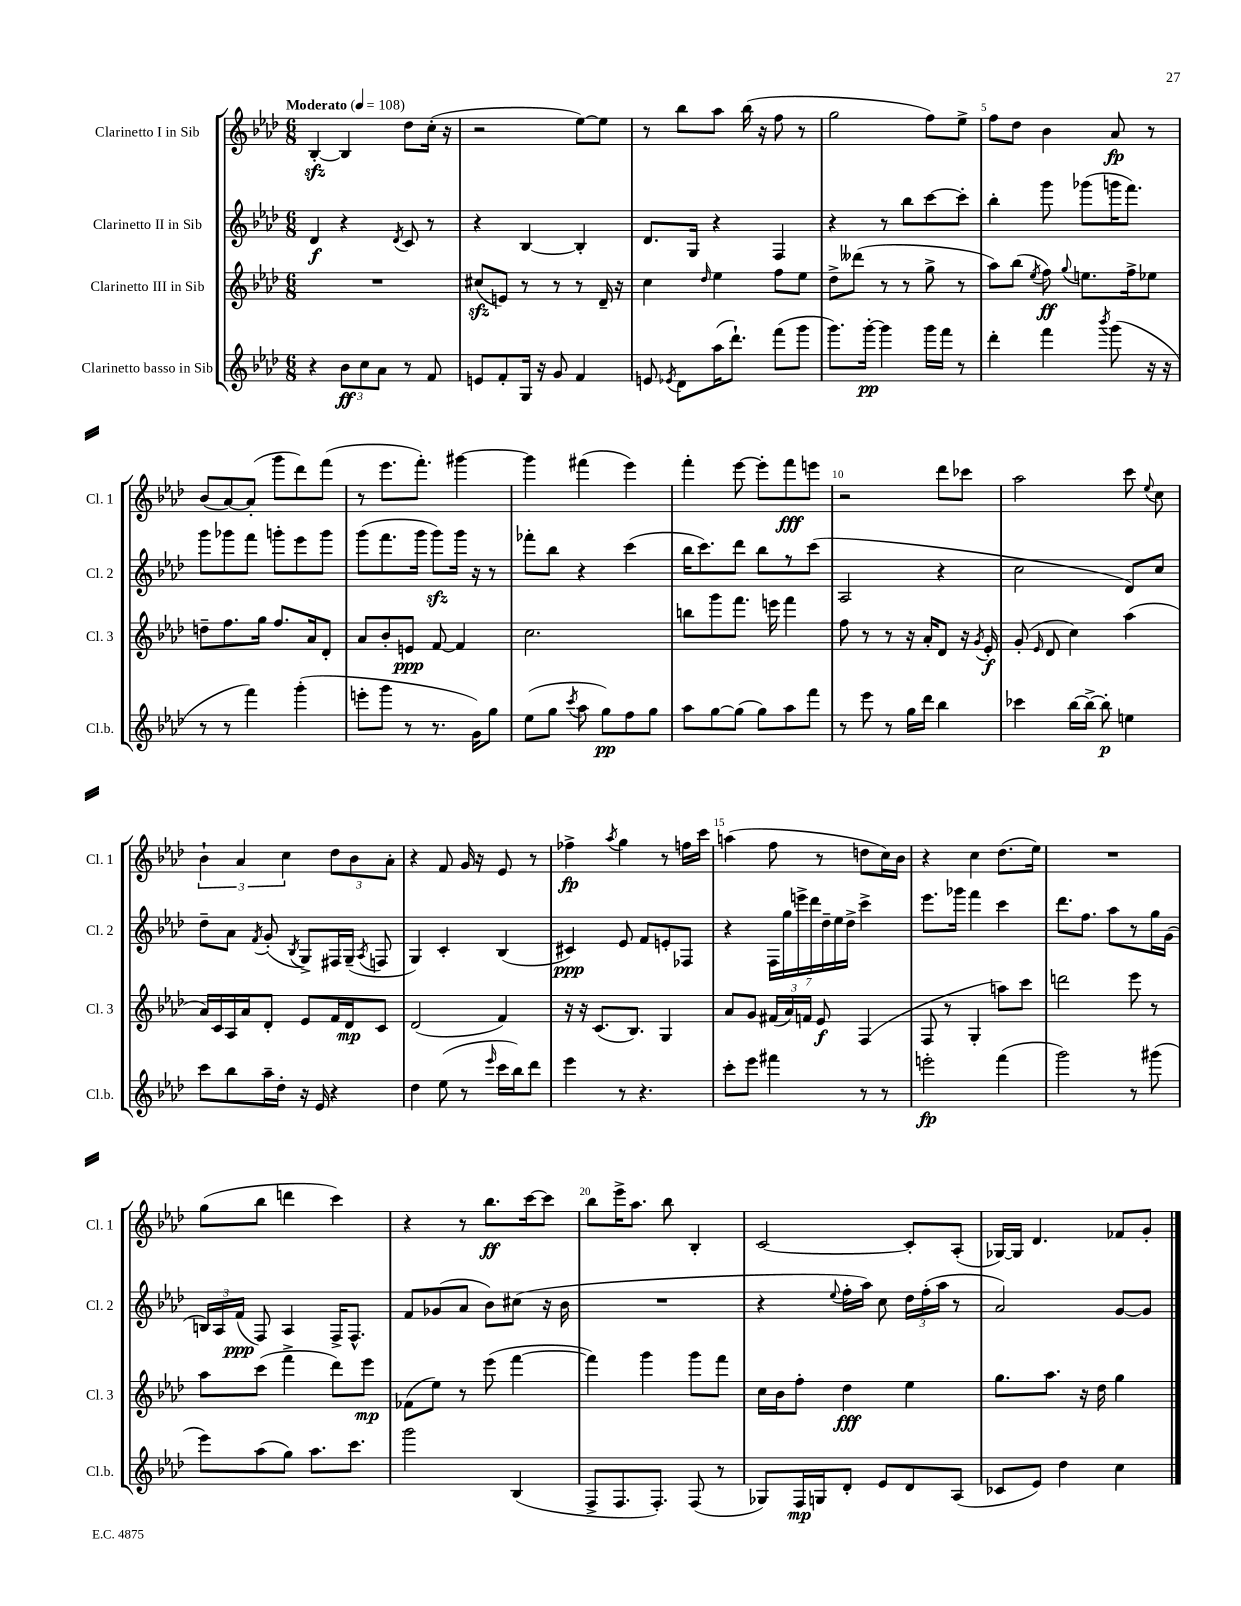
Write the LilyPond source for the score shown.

<<
\new StaffGroup <<
\new Staff = "s0" \with { instrumentName = "Clarinetto I in Sib" shortInstrumentName = "Cl. 1" } {
    \clef treble \key aes \major \numericTimeSignature \time 6/8 \tempo "Moderato" 4 = 108
    \autoBeamOff bes4~-.\sfz bes4 des''8[ c''16]-.( r16 |
    r2 ees''8[~) ees''8] |
    r8 bes''8[ aes''8] bes''16( r16 f''8 r8 |
    g''2 f''8[) ees''8]-> |
    f''8[ des''8] bes'4 aes'8\fp r8 |
    bes'8[( aes'8~) aes'8]-.( g'''8[ des'''8) f'''8]( |
    r8 ees'''8.[ f'''8.]-.) gis'''4~ |
    gis'''4 fis'''4( ees'''4) |
    f'''4-. ees'''8~ ees'''8[-. f'''8\fff e'''8] |
    r2 des'''8[ ces'''8] |
    aes''2 c'''8 \appoggiatura { ees''8 } c''8 |
    \tuplet 3/2 { bes'4-! aes'4 c''4 } \tuplet 3/2 { des''8[ bes'8 aes'8]-. } |
    r4 f'8 g'16 r16 ees'8 r8 |
    fes''4->\fp \acciaccatura { aes''8 } g''4 r8 f''16[ c'''16] |
    a''4( f''8 r8 d''8[ c''16) bes'16] |
    r4 c''4 des''8.[( ees''16]) |
    R2. |
    g''8[( bes''8] d'''4 c'''4) |
    r4 r8 bes''8.[\ff c'''16~ c'''8] |
    bes''8[ ees'''16-> aes''8.] bes''8 bes4-. |
    c'2~ c'8[-. aes8]-.( |
    ges16[~) ges16] des'4. fes'8[ g'8]-. \bar "|." |
}
\new Staff = "s1" \with { instrumentName = "Clarinetto II in Sib" shortInstrumentName = "Cl. 2" } {
    \clef treble \key aes \major \numericTimeSignature \time 6/8
    \autoBeamOff des'4\f r4 \acciaccatura { des'8 } c'8 r8 |
    r4 bes4~ bes4-. |
    des'8.[ g16] r4 f4 |
    r4 r8 bes''8[ c'''8~ c'''8]-. |
    bes''4-. g'''8 ges'''8[( g'''16 f'''8.]) |
    g'''8[ ges'''8 f'''8] g'''8[-. ees'''8 g'''8] |
    g'''8[( f'''8. g'''16] g'''8[\sfz) g'''16] r16 r8 |
    fes'''8[-. bes''8] r4 c'''4( |
    bes''16[ c'''8.) des'''8] bes''8[ r8 c'''8]( |
    aes2 r4 |
    c''2 des'8[) c''8] |
    des''8[-- aes'8] \acciaccatura { f'8 } g'8-.( \acciaccatura { bes8 } g8[->) fis16 g16]--( \acciaccatura { aes8 } f8 |
    g4) c'4-. bes4( |
    cis'4\ppp) ees'8 f'8[ e'8-. fes8] |
    r4 \tuplet 7/4 { f16[ g''16 e'''16-> des'''16 des''16-- ees''16 des''16]-> } c'''4-> |
    ees'''8.[ ges'''16] f'''4 c'''4 |
    des'''8.[ f''8.] aes''8[ r8 g''16 g'16]( |
    \tuplet 3/2 { b16[) aes16 f'16]\ppp( } f8) aes4 f16[-> f8.]-^ |
    f'8[ ges'8( aes'8] bes'8[) cis''8]( r16 bes'16 |
    R2. |
    r4 \appoggiatura { ees''8 } f''16[-. aes''16]) c''8 \tuplet 3/2 { des''16[ f''16-.( aes''16] } r8 |
    aes'2) g'8[~ g'8] \bar "|." |
}
\new Staff = "s2" \with { instrumentName = "Clarinetto III in Sib" shortInstrumentName = "Cl. 3" } {
    \clef treble \key aes \major \numericTimeSignature \time 6/8
    \autoBeamOff R2. |
    cis''8[\sfz( e'8]) r8 r8 r8 des'16-- r16 |
    c''4 \grace { des''16 } ees''4 f''8[ ees''8] |
    des''8[-> deses'''8]( r8 r8 g''8-> r8 |
    aes''8[) bes''8]( \acciaccatura { ees''8 } f''8\ff) \appoggiatura { g''8 } e''8.[ f''16-> ees''8] |
    d''8[-- f''8. g''16] f''8.[ aes'16 des'8]-. |
    aes'8[ bes'8-. e'8]\ppp f'8~ f'4 |
    c''2. |
    b''8[ g'''8 f'''8.] e'''16 f'''4 |
    f''8 r8 r8 r16 aes'16[-. des'8] r16 \acciaccatura { g'8 } ees'16-.\f |
    g'8-.( \grace { ees'16 } des'8 c''4) aes''4( |
    aes'16[) c'16 aes16 aes'16 des'8]-. ees'8[ f'16 des'16\mp c'8] |
    des'2( f'4) |
    r16 r16 c'8.[( bes8.]) g4 |
    aes'8[ g'8] \tuplet 3/2 { fis'16[( aes'16) f'16] } ees'8\f f4( |
    f8 r8 g4-. a''8[) c'''8] |
    d'''2 ees'''8 r8 |
    aes''8[ c'''8]( f'''4-> des'''8[) ees'''8]\mp |
    fes'8[( ees''8]) r8 ees'''8( f'''4~ |
    f'''4) g'''4 g'''8[ f'''8] |
    c''16[ bes'16 f''8]-. des''4\fff ees''4 |
    g''8.[ aes''8.] r16 des''16 g''4 \bar "|." |
}
\new Staff = "s3" \with { instrumentName = "Clarinetto basso in Sib" shortInstrumentName = "Cl.b." } {
    \clef treble \key aes \major \numericTimeSignature \time 6/8
    \autoBeamOff r4 \tuplet 3/2 { bes'8[\ff c''8 aes'8] } r8 f'8 |
    e'8[ f'8-. g16] r16 g'8 f'4 |
    e'8 \acciaccatura { ees'8 } des'8[ aes''16( des'''8.]-!) f'''8[( g'''8] |
    g'''8.[) g'''16]~-.\pp g'''4 g'''16[ f'''16] r8 |
    des'''4-. f'''4 \acciaccatura { bes'''8 } g'''8( r16 r16 |
    r8 r8 f'''4) g'''4-.( |
    e'''8[-. g'''8] r8 r8. g'16[) g''8] |
    ees''8[( g''8] \acciaccatura { c'''8 } aes''8 g''8[\pp) f''8 g''8] |
    aes''8[ g''8~ g''8]( g''8[) aes''8 f'''8] |
    r8 ees'''8 r8 g''16[ des'''16] bes''4 |
    ces'''4 bes''16[~ bes''16]~-> bes''8-.\p e''4 |
    c'''8[ bes''8 aes''16-- des''16]-. r16 ees'16 r4 |
    des''4 ees''8( r8 \grace { ees'''16 } c'''16[ bes''16) des'''8] |
    ees'''4 r8 r4. |
    c'''8[-. ees'''8] fis'''4 r8 r8 |
    e'''2-.\fp f'''4( |
    g'''2) r8 gis'''8( |
    ees'''8[) aes''8( g''8]) aes''8.[ c'''8.] |
    g'''2 bes4( |
    f8[-> f8. f8.]-.) f8( r8 |
    ges8[) f16\mp g16 des'8]-. ees'8[ des'8 aes8]( |
    ces'8[ ees'8]) des''4 c''4 \bar "|." |
}
>>
>>
\layout { \context { \Score \override BarNumber.break-visibility = ##(#f #t #t) barNumberVisibility = #(every-nth-bar-number-visible 5) } }
